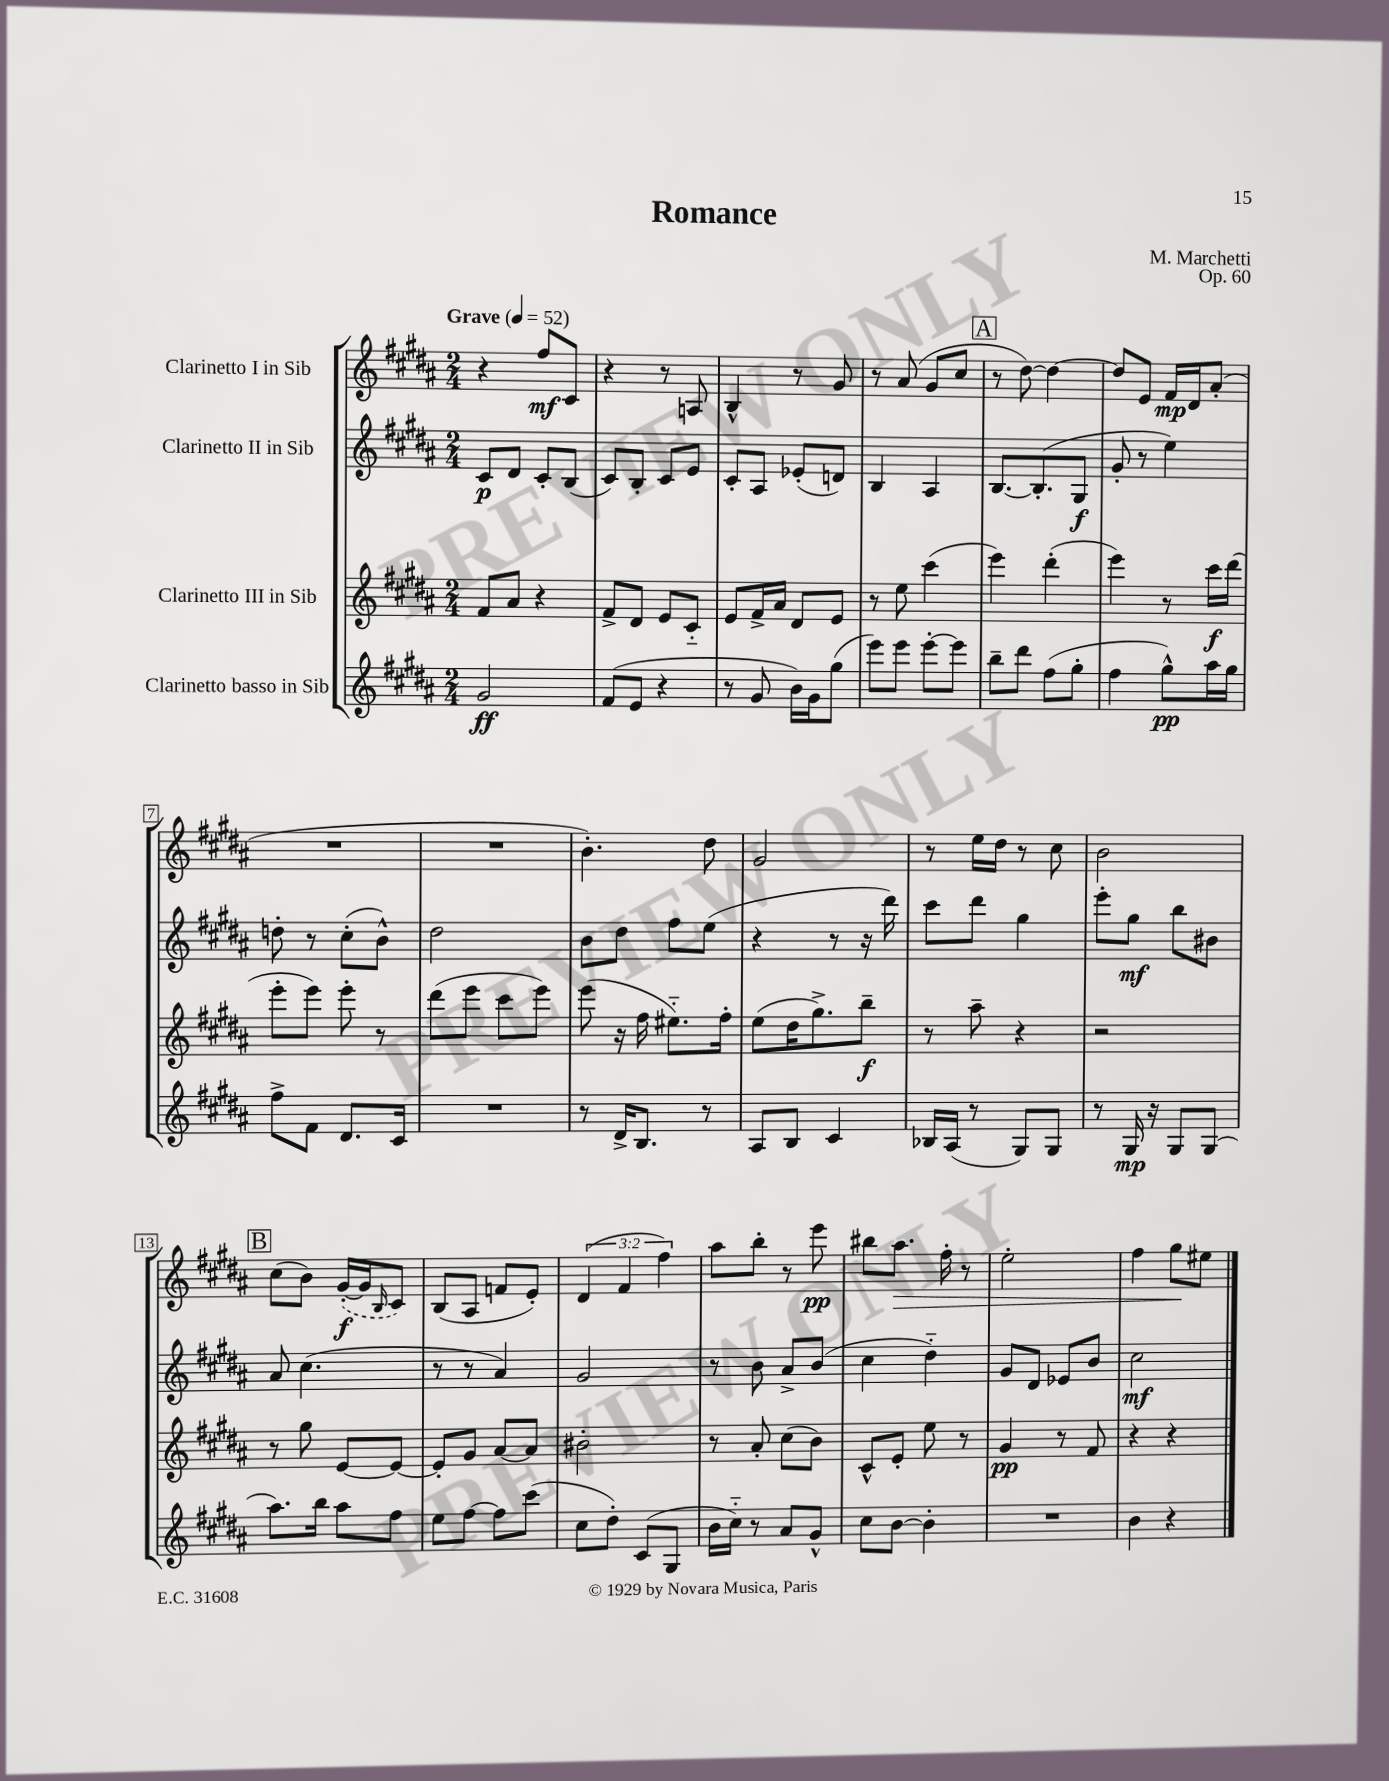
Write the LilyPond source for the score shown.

\header { title = "Romance" composer = "M. Marchetti" opus = "Op. 60" }
<<
\new StaffGroup <<
\new Staff = "s0" \with { instrumentName = "Clarinetto I in Sib" } {
    \clef treble \key b \major \numericTimeSignature \time 2/4 \override Staff.TupletNumber.text = #tuplet-number::calc-fraction-text \tempo "Grave" 4 = 52
    r4 fis''8\mf cis'8 |
    r4 r8 a8 |
    b4-^ r8 gis'8 |
    r8 ais'8( gis'8 cis''8 |
    \mark \markup { \box "A" } r8 dis''8~) dis''4~ |
    dis''8 e'8 fis'16\mp dis'16 ais'8-.( |
    R2 |
    R2 |
    b'4.-.) dis''8 |
    gis'2 |
    r8 e''16 dis''16 r8 cis''8 |
    b'2 |
    \mark \markup { \box "B" } cis''8( b'8) \once \slurDashed gis'16~-.\f( gis'16 \grace { b16 } cis'8) |
    b8( ais8 f'8 e'8-.) |
    \tuplet 3/2 { dis'4( fis'4 fis''4) } |
    ais''8 b''8-. r8 e'''8\pp |
    bis''8 ais''8.\> fis''16-. r8 |
    e''2-. |
    fis''4 gis''8\! eis''8 \bar "|." |
}
\new Staff = "s1" \with { instrumentName = "Clarinetto II in Sib" } {
    \clef treble \key b \major \numericTimeSignature \time 2/4
    cis'8\p dis'8 cis'8-. b8( |
    cis'8) b8-. cis'8 e'8 |
    cis'8-. ais8 ees'8-.( d'8) |
    b4 ais4 |
    \mark \markup { \box "A" } b8.~ b8.-.( gis8\f |
    gis'8-. r8 e''4) |
    d''8-. r8 cis''8-.( b'8-^) |
    dis''2 |
    b'8 dis''8 fis''8 e''8( |
    r4 r8 r16 dis'''16) |
    cis'''8 dis'''8 gis''4 |
    e'''8-. gis''8\mf b''8 bis'8 |
    \mark \markup { \box "B" } ais'8 cis''4.( |
    r8 r8 ais'4) |
    gis'2 |
    r8 b'8 ais'8-> b'8( |
    cis''4 dis''4-_) |
    gis'8 dis'8 ees'8 b'8 |
    cis''2\mf \bar "|." |
}
\new Staff = "s2" \with { instrumentName = "Clarinetto III in Sib" } {
    \clef treble \key b \major \numericTimeSignature \time 2/4
    fis'8 ais'8 r4 |
    fis'8-> dis'8 e'8 cis'8-_ |
    e'8 fis'16-> ais'16 dis'8 e'8 |
    r8 e''8 cis'''4( |
    \mark \markup { \box "A" } e'''4) dis'''4-.( |
    e'''4) r8 cis'''16\f dis'''16( |
    e'''8-. e'''8) e'''8-. r8 |
    dis'''8( e'''8 cis'''8 e'''8) |
    e'''8( r16 fis''16 eis''8.-_) fis''16-. |
    e''8( dis''16 gis''8.->) b''8--\f |
    r8 ais''8-- r4 |
    r2 |
    \mark \markup { \box "B" } r8 gis''8 e'8~ e'8~ |
    e'8-. gis'8 ais'8~ ais'8 |
    bis'2-. |
    r8 ais'8-. cis''8( b'8) |
    cis'8-^ e'8-. e''8 r8 |
    gis'4\pp r8 fis'8 |
    r4 r4 \bar "|." |
}
\new Staff = "s3" \with { instrumentName = "Clarinetto basso in Sib" } {
    \clef treble \key b \major \numericTimeSignature \time 2/4
    gis'2\ff |
    fis'8( e'8 r4 |
    r8 gis'8 b'16) gis'16 gis''8( |
    e'''8) e'''8 e'''8~-. e'''8 |
    \mark \markup { \box "A" } b''8-- dis'''8 fis''8( gis''8-. |
    fis''4 gis''8-^\pp) ais''16 gis''16 |
    fis''8-> fis'8 dis'8. cis'16 |
    R2 |
    r8 dis'16-> b8. r8 |
    ais8 b8 cis'4 |
    bes16 ais16( r8 gis8) gis8 |
    r8 gis16\mp r16 gis8 gis8( |
    \mark \markup { \box "B" } ais''8.) b''16 ais''8 fis''8 |
    e''8 fis''8~ fis''8 cis'''8( |
    cis''8 dis''8-.) cis'8( gis8 |
    b'16 cis''16-_) r8 ais'8 gis'8-^ |
    cis''8 b'8~ b'4-. |
    R2 |
    b'4 r4 \bar "|." |
}
>>
>>
\layout { \context { \Score \override BarNumber.stencil = #(make-stencil-boxer 0.1 0.3 ly:text-interface::print) } }
